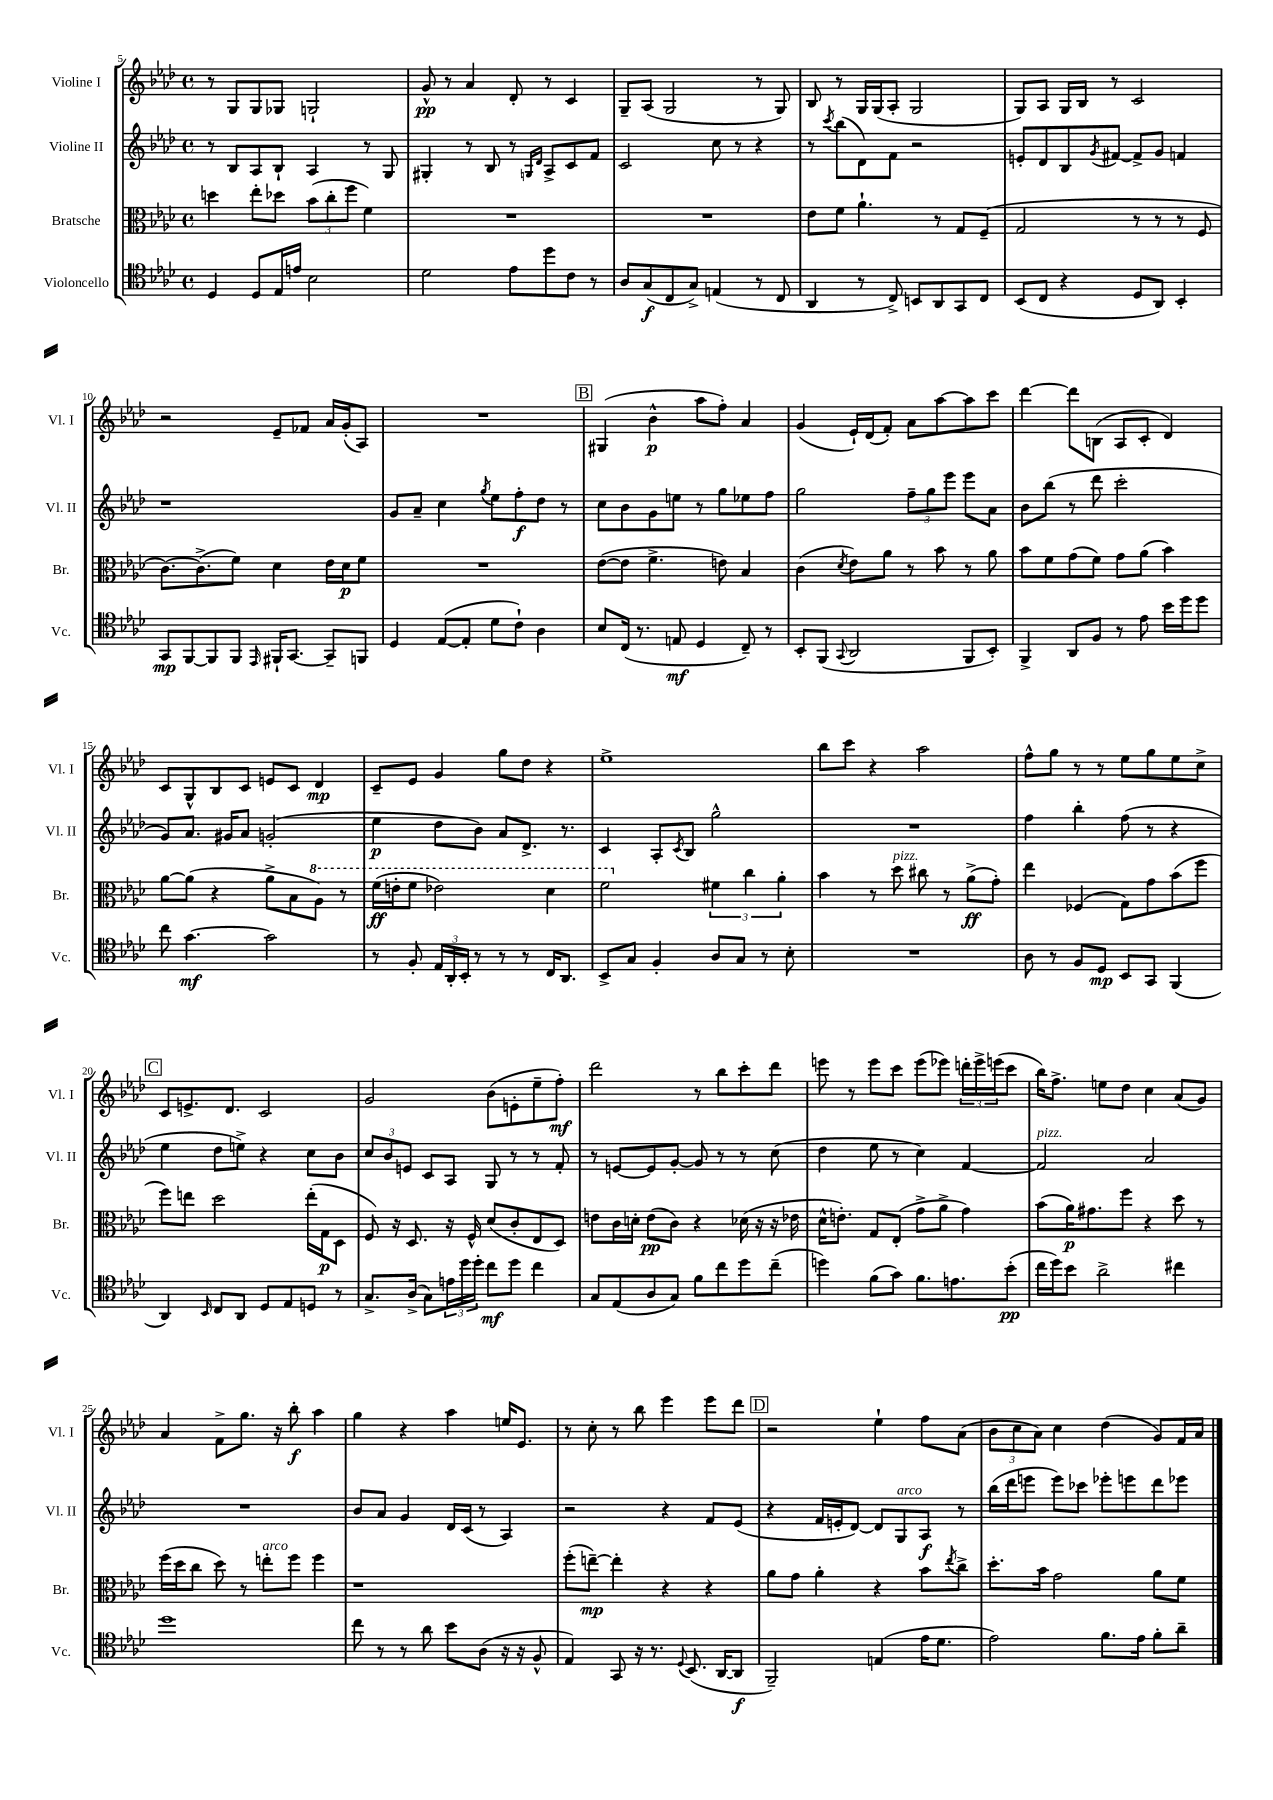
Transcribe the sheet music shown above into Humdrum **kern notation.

**kern	**kern	**kern	**kern
*staff4	*staff3	*staff2	*staff1
*clefC4	*clefC3	*clefG2	*clefG2
*k[b-e-a-d-]	*k[b-e-a-d-]	*k[b-e-a-d-]	*k[b-e-a-d-]
*M4/4	*M4/4	*M4/4	*M4/4
*met(c)	*met(c)	*met(c)	*met(c)
4D-/	4dd\	8r	8r
.	.	8B-/L	8G/L
8D-/L	8ee-'\L	8A-/	8G/
16E-/L	8dd-\J	8B-`/J	8G-/J
16e/JJ	.	.	.
2B-\	(12b-\L	4A-/	2G`/
.	12cc'\	.	.
.	12ff\J	.	.
.	4f\)	8r	.
.	.	8G/	.
=	=	=	=
2d-\	1r	4G#'/	8g^^/
.	.	.	8r
.	.	8r	4a-/
.	.	8B-/	.
8e-\L	.	8r	8d-'/
.	.	16qqG/LL	.
.	.	16qqd-/JJ	.
8dd-\	.	8A-^/L	8r
8c\J	.	8c/	4c/
8r	.	8f/J	.
=	=	=	=
8A-/L	1r	2c/	8G~/L
(8G/	.	.	(8A-/J
8C/	.	.	2G/
8G^/J)	.	.	.
(4E/	.	8cc\	.
.	.	8r	.
8r	.	4r	8r
8C/	.	.	8G/)
=	=	=	=
4AA-/	8e-\L	8r	8B-/
.	.	8qccc/	.
.	8f\J	(8bb-\L	8r
8r	4.a-`\	8d-\)	16G/LL
.	.	.	(16G/J
8C^/)	.	8f\J	8A-'/J
8BB/L	.	2r	2G/
8AA-/	8r	.	.
8GG/	8G/L	.	.
8C/J	(8F~/J	.	.
=	=	=	=
(8BB-/L	2G/	8e'/L	8G/L)
8C/J	.	8d-/	8A-/J
4r	.	8B-/	16G/LL
.	.	.	16B-/JJ
.	.	8qg/	.
.	.	[8f#/J	8r
8D-/L	8r	8f#^/]L	2c/
8AA-/J)	8r	8g/J	.
4BB-'/	8r	4f/	.
.	8F/	.	.
=	=	=	=
8GG/L	[8.c\L)	1r	2r
[8FF/	.	.	.
.	(8.c^\]	.	.
8FF/]	.	.	.
8FF/J	8f\J)	.	.
16qqEE-/	.	.	.
16FF#`/LK	4d-\	.	8e-~/L
[8.GG/J	.	.	.
.	.	.	8f-/J
8GG~/]L	16e-\LL	.	16a-/LL
.	16d-\J	.	(16g'/J
8FF/J	8f\J	.	8A-/J)
=	=	=	=
4D-/	1r	8g/L	1r
.	.	8a-~/J	.
([8E-/L	.	4cc\	.
8E-'/]J	.	.	.
.	.	8qgg/	.
8d-\L	.	8ee-\L	.
8c`\J)	.	8ff'\	.
4A-\	.	8dd-\J	.
.	.	8r	.
=	=	=	=
8B-/L	([8e-\L	8cc\L	(4G#/
(16C/Jk	8e-\]J	8b-\	.
8.r	.	.	.
.	4.f^\	8g\	4b-^^\
8E/	.	8ee\J	.
4D-/	.	8r	8aa-\L
.	8e\)	8gg\L	8ff'\J)
8C~/)	4B-/	8ee-\	4a-/
8r	.	8ff\J	.
=	=	=	=
8BB-'/L	(4c\	2gg\	(4g/
(8FF/J	.	.	.
8qqGG/	8qd-/	.	.
2AA-/	8e-\L)	.	16e-`/LL)
.	.	.	(16d-/J
.	8a-\J	.	8f'/J)
.	8r	12ff~\L	8a-\L
.	.	12gg\	.
.	8b-\	.	[8aa-\
.	.	12eee-\J	.
8FF/L	8r	8eee-\L	8aa-\]
8BB-'/J)	8a-\	8a-\J	8ccc\J
=	=	=	=
4FF^/	8b-\L	8b-\L	[4ddd-\
.	8f\	(8bb-\J	.
8AA-/L	(8g\	8r	8ddd-\]L
8F/J	8f\J)	8ddd-\	(8B\J
8r	8g\L	2ccc'\	8A-/L
8e-\	(8a-\J	.	8c'/J
16b-\LL	4b-\)	.	4d-/)
16dd-\J	.	.	.
8dd-\J	.	.	.
=	=	=	=
8cc\	[8a-\L	8g/L)	8c/L
[4.g\	(8a-\]J	8.a-/J	8G^^/
.	4r	.	8B-/
.	.	16g#/LK	.
.	.	8a-/J	8c/J
2g\]	8a-^\L	(2g'/	8e/L
.	8B-\	.	8c/J
.	8a-\J)	.	4d-/
.	8r	.	.
=	=	=	=
8r	(16ff\LL	4ee-\	8c~/L
.	16ee'\J	.	.
8F'/	8ff\J	.	8e-/J
24E-/LL	2ee-\)	8dd-\L	4g/
24AA-'/	.	.	.
24BB-'/JJ	.	.	.
8r	.	8b-\J)	.
8r	.	8a-/L	8gg\L
8r	.	8.d-^/J	8dd-\J
16C/LK	4dd-\	.	4r
8.AA-/J	.	8.r	.
=	=	=	=
8BB-^/L	2ff\	4c/	1ee-^
8G/J	.	.	.
4F'/	.	8A-'/L	.
.	.	8qc/	.
.	.	8B-/J	.
8A-/L	6f#\	2gg^^\	.
8G/J	.	.	.
.	6cc\	.	.
8r	.	.	.
.	6a-'\	.	.
8B-'\	.	.	.
=	=	=	=
1r	4b-\	1r	8bb-\L
.	.	.	8ccc\J
.	8r	.	4r
.	8dd-\	.	.
.	8cc#\	.	2aa-\
.	8r	.	.
.	(8a-^\L	.	.
.	8g'\J)	.	.
=	=	=	=
8A-\	4ee-\	4ff\	8ff^^\L
8r	.	.	8gg\J
8F/L	(4F-/	4bb-'\	8r
8D-/J	.	.	8r
8BB-/L	8G\L)	(8ff\	8ee-\L
8GG/J	8g\	8r	8gg\
(4FF/	(8b-\	4r	8ee-\
.	8ff\J	.	8cc^\J
=	=	=	=
4AA-/)	8ff\L)	4ee-\	8c/L
.	8ee\J	.	8.e^/
16qqBB-/	.	.	.
8C/L	2dd-\	8dd-\L	.
.	.	.	8.d-/J
8AA-/J	.	8ee^\J)	.
8D-/L	.	4r	2c/
8E-/	.	.	.
8D/J	(16ee'\LL	8cc\L	.
.	16G\J	.	.
8r	8D-\J	8b-\J	.
=	=	=	=
8.G^/L	8F/)	12cc/L	2g/
.	.	12b-/	.
.	16r	.	.
.	.	12e/J	.
(16A-^/Jk	8.D-/	.	.
8G\L)	.	8c/L	.
24e\L	16r	8A-/J	.
24dd-\	.	.	.
.	16F^^/	.	.
24dd-'\JJ	.	.	.
8cc\L	(8d-/L	8G/	(8b-\L
8dd-\J	8c'/	8r	8e'\
4cc\	8E-/	8r	8ee-~\
.	8D-/J)	8f'/	8ff'\J)
=	=	=	=
8G/L	8e\L	8r	2ddd-\
(8E-/	16c\L	[8e/L	.
.	16d'\JJ	.	.
8A-/	(8e\L	8e/]	.
8G/J)	8c\J)	[8g'/J	.
8f\L	4r	8g/]	8r
8cc\	.	8r	8bb-\L
8dd-\	(16d-\	8r	8ccc'\
.	16r	.	.
(8cc~\J	16r	(8cc\	8ddd-\J
.	16e-\	.	.
=	=	=	=
4dd\)	16d-^^\LK	4dd-\	8eee\
.	8.e'\J)	.	.
.	.	.	8r
(8f\L	8G/L	8ee-\	8eee\L
8g\J)	(8E-'/J	8r	8ccc\J
8.f\L	8g^\L	4cc\)	(8eee\L
.	8a-^\J	.	8eee-\J)
8.e\	.	.	.
.	4g\)	[4f/	24ddd'\LL
.	.	.	24eee-^\
.	.	.	(24eee\J
(8b-'\J	.	.	8ccc\J
=	=	=	=
16cc\LL	(8b-\L	2f/]	16bb-\LK)
16dd-\J)	.	.	8.ff^\J
8b-\J	16a-\K)	.	.
.	8.g#\	.	.
2a-^\	.	.	8ee\L
.	8ff\J	.	8dd-\J
.	4r	2a-/	4cc\
4cc#\	8dd-\	.	(8a-/L
.	8r	.	8g/J)
=	=	=	=
1dd-	(16ff\LL	1r	4a-/
.	16dd-\J	.	.
.	8cc\J	.	.
.	8dd-\)	.	8f^\L
.	8r	.	8.gg\J
.	8ee'\L	.	.
.	.	.	16r
.	8ff\J	.	8bb-'\
.	4ff\	.	4aa-\
=	=	=	=
8cc\	1r	8b-/L	4gg\
8r	.	8a-/J	.
8r	.	4g/	4r
8a-\	.	.	.
8b-\L	.	16d-/LL	4aa-\
.	.	(16c/JJ	.
(8A-\J	.	8r	.
16r	.	4A-/)	16ee/LK
16r	.	.	8.e-/J
8F^^/	.	.	.
=	=	=	=
4E-/)	(8ff'\L	2r	8r
.	[8ee~\J)	.	8cc'\
8GG/	4ee'\]	.	8r
16r	.	.	8bb-\
8.r	.	.	.
.	4r	4r	4eee-\
8qqD-/	.	.	.
(8.BB-/	.	.	.
.	4r	8f/L	8eee-\L
[16AA-/LK	.	.	.
8AA-/]J	.	(8e-/J	8ddd-\J
=	=	=	=
2FF~/)	8a-\L	4r	2r
.	8g\J	.	.
.	4a-'\	16f/LL	.
.	.	16e'/J	.
.	.	[8d-/J)	.
(4E/	4r	8d-/]L	4ee-`\
.	.	8G/	.
16e-\LK	8b-\L	8A-/J	8ff\L
8.d-\J	.	.	.
.	8qee-/	.	.
.	8cc^\J	8r	(8a-\J
=	=	=	=
2e-\)	8.dd-'\L	(16bb-\LL	12b-\L
.	.	16ddd-\J	.
.	.	.	12cc\
.	.	8eee\J	.
.	.	.	12a-\J)
.	16b-\Jk	.	.
.	2g\	8eee\L)	4cc\
.	.	8ccc-\J	.
8.f\L	.	8eee-'\L	(4dd-\
.	.	8eee\	.
16e-\Jk	.	.	.
8f'\L	8a-\L	8ddd-\	8g/L)
8a-~\J	8f\J	8eee-\J	16f/L
.	.	.	16a-/JJ
==	==	==	==
*-	*-	*-	*-
